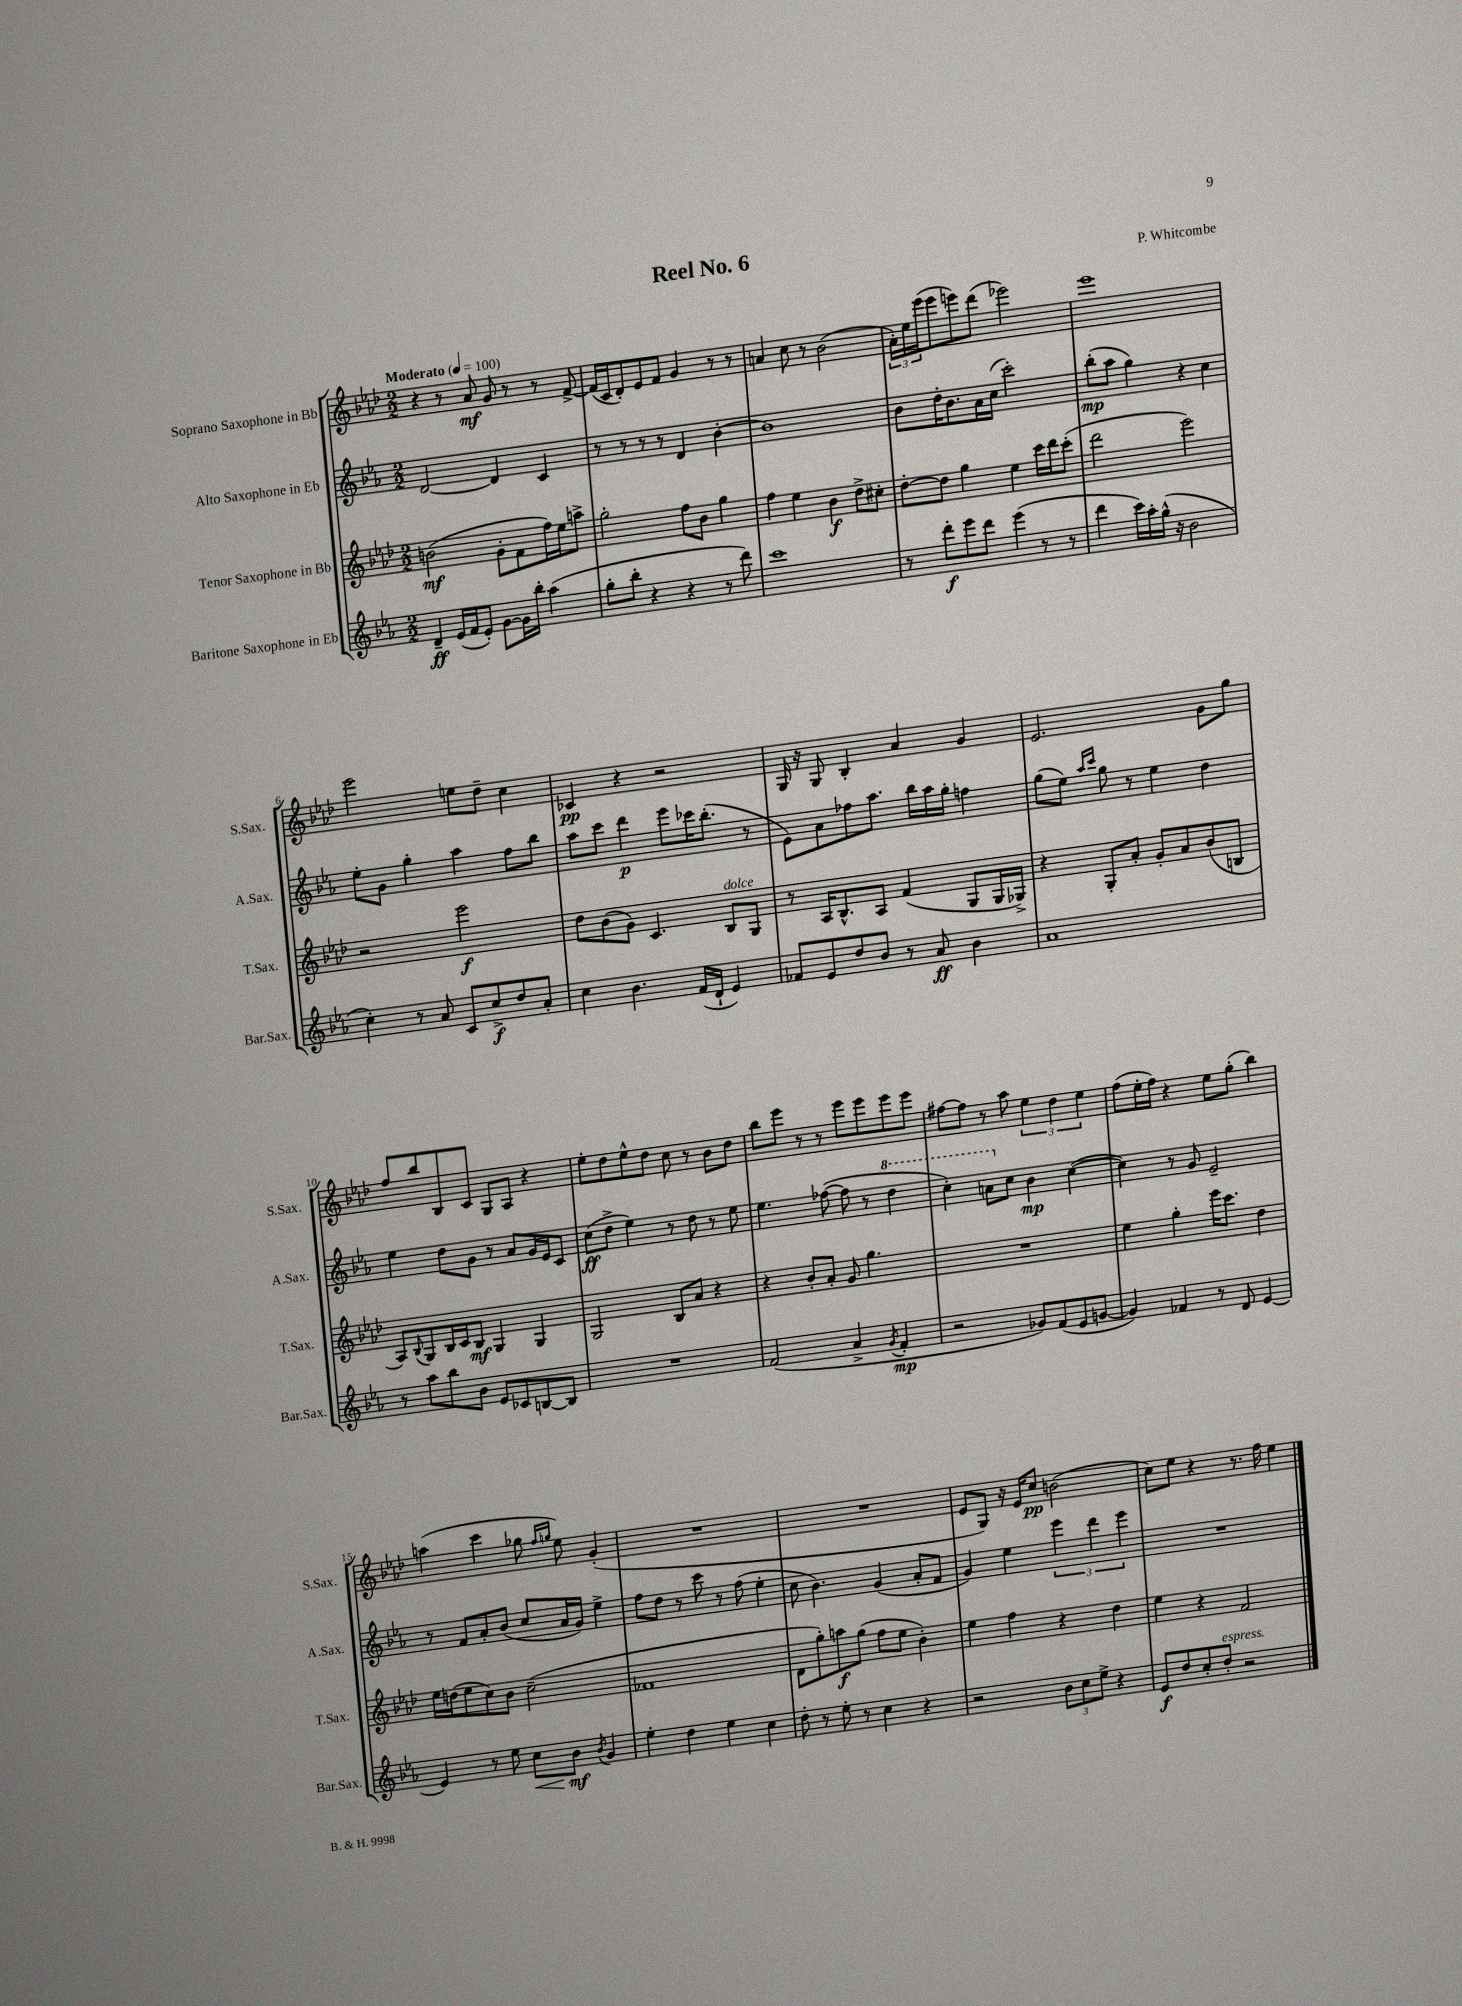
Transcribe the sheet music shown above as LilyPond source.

\header { title = "Reel No. 6" composer = "P. Whitcombe" }
<<
\new StaffGroup <<
\new Staff = "s0" \with { instrumentName = "Soprano Saxophone in Bb" shortInstrumentName = "S.Sax." } {
    \clef treble \key aes \major \numericTimeSignature \time 2/2 \tempo "Moderato" 4 = 100
    r4 r8 aes'8\mf g'8 r8 r8 f'8~-> |
    f'16( c'16 des'8-.) ees'8 f'8 g'4 r8 r8 |
    a'4 c''8 r8 bes'2( |
    \tuplet 3/2 { aes'16-.) ees''16 ees'''16( } ees'''8 e'''8) des'''8( ees'''2) |
    ees'''1 |
    ees'''2 e''8 des''8-- c''4 |
    ces'4\pp r4 r2 |
    g16 r16 g8 bes4-. aes'4 g'4 |
    ees'2. g'8 g''8 |
    f''8 bes''8 bes8 c'8 g8 aes8 r4 |
    ees''8-. des''8 ees''8-^ des''8 c''8 r8 bes'8 des''8 |
    bes''8 ees'''8 r8 r8 ees'''8 ees'''8 ees'''8 ees'''8 |
    fis''8~ fis''8 r8 aes''8 \tuplet 3/2 { ees''4 des''4 ees''4 } |
    f''8( ees''16-. f''16) r4 ees''8 g''8-.( bes''4) |
    a''4( c'''4 ges''8 \grace { f''16 g''16 } ees''8) g'4-.( |
    R1 |
    R1 |
    ees'8 g8) r16 ees'16 c''8\pp b'2( |
    c''8) ees''8 r4 r8. f''16 ees''4 \bar "|." |
}
\new Staff = "s1" \with { instrumentName = "Alto Saxophone in Eb" shortInstrumentName = "A.Sax." } {
    \clef treble \key ees \major \numericTimeSignature \time 2/2
    d'2~ d'4 c'4 |
    r8 r8 r8 r8 d'4 bes'4~-. |
    bes'1 |
    bes'8 d''16-. bes'8. aes'16 c''16( c'''2-.) |
    bes''8-.\mp( aes''8 g''4) r4 c''4 |
    ees''8-. g'8 g''4-. aes''4 f''8 bes''8 |
    aes''8 c'''8 d'''4\p ees'''8 ces'''16 bes''8.-.( r8 |
    ees'8) aes'8 fes''8 aes''8. bes''16 aes''16 g''16-. f''4 |
    g''8( ees''8) \grace { aes''16 c'''16 } g''8 r8 ees''4 d''4 |
    ees''4 d''8 g'8 r8 aes'8 g'16 ees'16 c'8 |
    c''8\ff( d''8-> ees''4) r8 d''8 r8 ees''8 |
    ees''4. fes''8~( fes''8 r8 \ottava #1 d'''4 |
    c'''4-.) a''8 \ottava #0 c''8 bes'4\mp c''4~( |
    c''4) r8 g'8 ees'2-- |
    r8 f'8 aes'8-. bes'8( c''8 aes'16 g'16) ees''4-> |
    f''8 d''8 r8 c'''8 r8 f''8( ees''4-. |
    c''8 bes'4.) g'4( aes'8-. f'8 |
    g'4) ees''4 \tuplet 3/2 { ees'''4 d'''4 ees'''4 } |
    R1 \bar "|." |
}
\new Staff = "s2" \with { instrumentName = "Tenor Saxophone in Bb" shortInstrumentName = "T.Sax." } {
    \clef treble \key aes \major \numericTimeSignature \time 2/2
    b'2\mf( g'8-. f'8 f''16) ees''16 a''8-> |
    g''2-. f''8 bes'8 g''4 |
    f''4 ees''4 bes'4\f des''8-> cis''8-. |
    des''8~-. des''8 g''4 ees''4 c'''16 des'''16 c'''8-.( |
    des'''2 ees'''2) |
    r2 ees'''2\f |
    des''8 bes'8( g'8) c'4. bes8^\markup { \italic "dolce" } g8 |
    r8 aes16 bes8.-^ aes8 f'4( g8 g16 ges16->) |
    r4 g8-. aes'8-. g'8-. aes'8 bes'8( b8 |
    aes8) \appoggiatura { bes8 } g8 bes16 c'16 bes8\mf g4 g4 |
    g2 bes8 aes'8 r4 |
    r4 bes'8-. aes'8-. g'8 g''4. |
    R1 |
    ees''4 g''4-. ees'''16 c'''8. des''4 |
    ees''16 d''16( ees''8 c''8) bes'8 c''2--( |
    fes'1 |
    des'8 g''8-.) a''8\f g''8( f''8 ees''8 bes'4-.) |
    ees''4 f''4 r4 des''4 |
    ees''4 r4 f'2 \bar "|." |
}
\new Staff = "s3" \with { instrumentName = "Baritone Saxophone in Eb" shortInstrumentName = "Bar.Sax." } {
    \clef treble \key ees \major \numericTimeSignature \time 2/2
    d'4--\ff ees'16( f'16 ees'8-.) g'8~ g'16 bes''16-. aes''4( |
    g''8-. bes''8-. r4 r4 r8 d'''8) |
    c'''1 |
    r8 d'''8-.\f ees'''8 d'''8 ees'''4( r8 r8 |
    d'''4 c'''16) aes''16-. g''16-^( r16 bes'2 |
    c''4-.) r8 aes'8 c'8 c''8->\f d''8 aes'8-. |
    c''4 bes'4. f'16( d'16-! ees'4) |
    fes'8 ees'8 d''8 bes'8 r8 aes'8\ff bes'4 |
    aes'1 |
    r8 aes''8 bes''8 bes'8 ees'8 ces'8 b8~ b8 |
    R1 |
    f'2( aes'4-> \acciaccatura { g'8 } f'4-.\mp |
    r2 ges'8) f'8( ees'8 g'8~ |
    g'4) fes'4 r8 d'8 ees'4~ |
    ees'4 r8 ees''8 c''8\< bes'8\mf\! \acciaccatura { bes'8 } g'4 |
    ees''4-. d''4 ees''4 c''4 |
    d''8-. r8 ees''8-. r8 c''4 r4 |
    r2 \tuplet 3/2 { bes'8 c''8 ees''8-> } r4 |
    ees'8\f d''8 c''8-. d''8-.^\markup { \italic "espress." } r2 \bar "|." |
}
>>
>>
